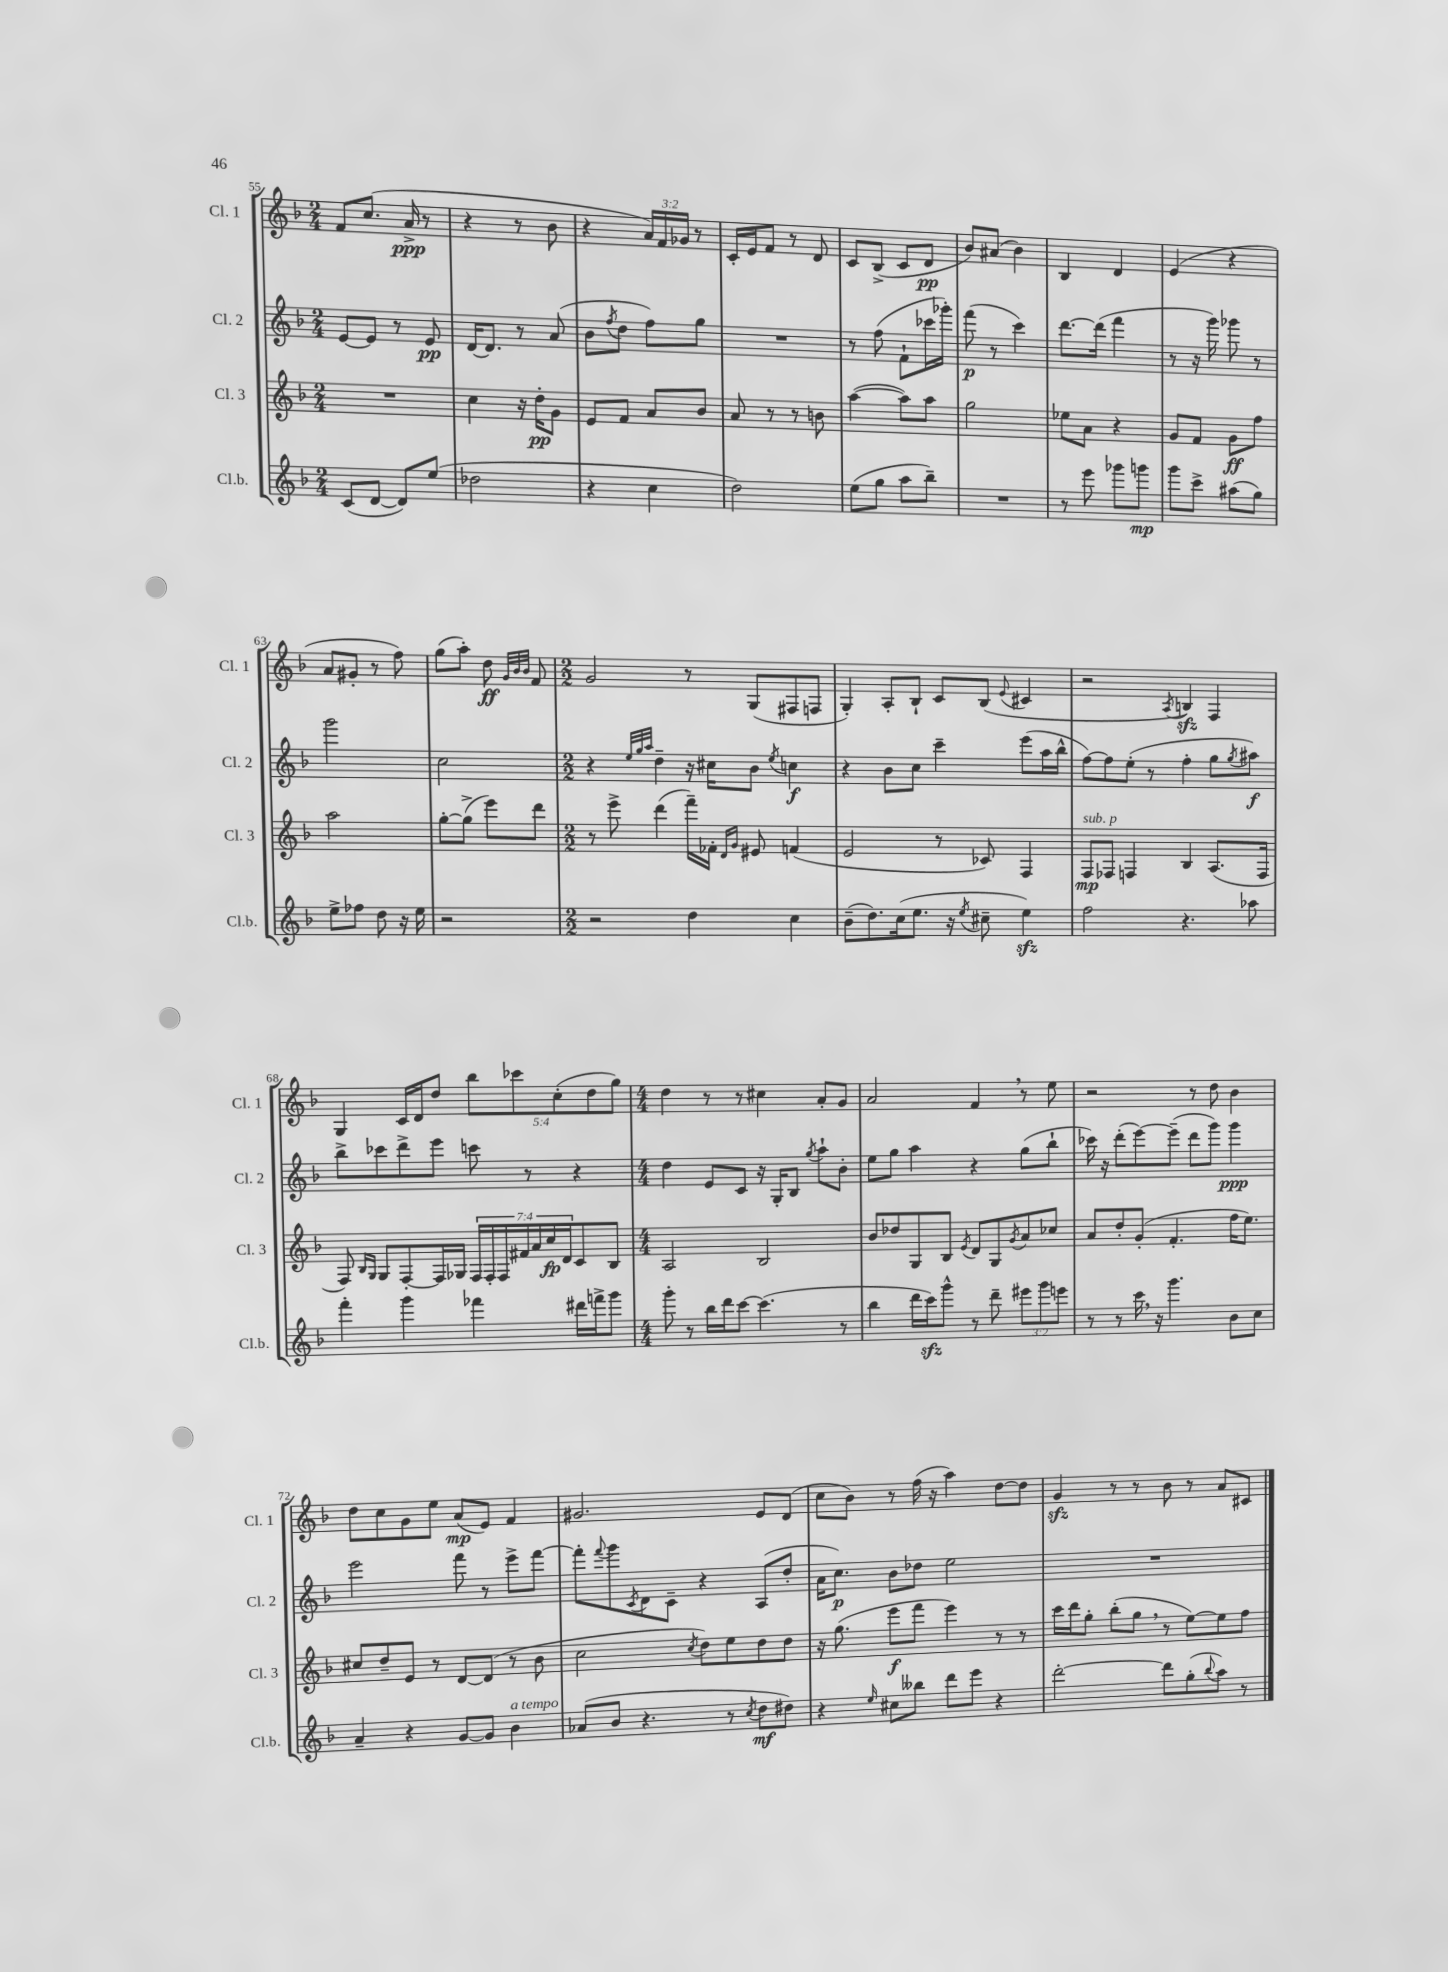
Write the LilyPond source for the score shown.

<<
\new StaffGroup <<
\new Staff = "s0" \with { instrumentName = "Cl. 1" shortInstrumentName = "Cl. 1" } {
    \clef treble \key f \major \numericTimeSignature \time 2/4 \override Staff.TupletNumber.text = #tuplet-number::calc-fraction-text
    f'8 c''8.( a'16->\ppp r8 |
    r4 r8 bes'8 |
    r4 \tuplet 3/2 { a'16) f'16 ges'16 } r8 |
    c'16-. e'16 f'8 r8 d'8 |
    c'8 bes8->( c'8 d'8\pp |
    bes'8) ais'8( bes'4) |
    bes4 d'4 |
    e'4( r4 |
    a'8 gis'8-. r8 f''8) |
    g''8( a''8-.) d''8\ff \grace { g'32 bes'32 bes'32 } f'8 |
    \numericTimeSignature \time 2/2 g'2 r8 g8( fis8 f8 |
    g4-.) a8-. bes8-! c'8 bes8( \appoggiatura { e'8 } cis'4 |
    r2 \acciaccatura { a8 } b4\sfz) f4 |
    g4 c'16 d'16 d''8 \tuplet 5/4 { bes''8 ces'''8 c''8-.( d''8 g''8) } |
    \numericTimeSignature \time 4/4 d''4 r8 r8 cis''4 a'8-. g'8 |
    a'2 f'4 \breathe r8 e''8 |
    r2 r8 d''8 bes'4 |
    d''8 c''8 g'8 e''8 a'8\mp( e'8) f'4 |
    gis'2. e'8 d'8( |
    c''8 bes'8) r8 f''16( r16 a''4) d''8~ d''8 |
    g'4\sfz r8 r8 bes'8 r8 a'8 cis'8 \bar "|." |
}
\new Staff = "s1" \with { instrumentName = "Cl. 2" shortInstrumentName = "Cl. 2" } {
    \clef treble \key f \major \numericTimeSignature \time 2/4
    e'8~ e'8 r8 e'8\pp |
    d'16~ d'8. r8 a'8( |
    bes'8 \acciaccatura { f''8 } d''8 f''8) g''8 |
    R2 |
    r8 f''8( f'8-! ces'''16 ges'''16-.) |
    f'''8\p( r8 c'''4) |
    d'''8.~ d'''16( f'''4 |
    r8 r16 g'''16) ges'''8 r8 |
    g'''2 |
    c''2 |
    \numericTimeSignature \time 2/2 r4 \grace { e''32 g''32 a''32 } d''4-- r16 cis''16 bes'8 \acciaccatura { e''8 } c''4\f |
    r4 bes'8 c''8 c'''4-- e'''8( a''16 bes''16-^ |
    f''8~) f''8 e''8-.( r8 f''4-. g''8 \acciaccatura { g''8 } ais''8\f) |
    bes''8-> ces'''8 d'''8-> e'''8 c'''8 r8 r4 |
    \numericTimeSignature \time 4/4 d''4 e'8 c'8 r16 g16-. bes8 \acciaccatura { g''8 } a''8-! bes'8-. |
    e''8 g''8 a''4 r4 g''8( bes''8-! |
    ces'''16) r16 d'''8-.( e'''8~) e'''8--( d'''8 g'''8) g'''4\ppp |
    e'''2 f'''8 r8 e'''8-> f'''8~ |
    f'''8-. \appoggiatura { f'''8 } g'''8 \acciaccatura { c'8 } d'8 c'8-- r4 a8( d''8-. |
    a'16 c''8.\p) bes'8 des''8 e''2 |
    R1 \bar "|." |
}
\new Staff = "s2" \with { instrumentName = "Cl. 3" shortInstrumentName = "Cl. 3" } {
    \clef treble \key f \major \numericTimeSignature \time 2/4 \override Staff.TupletNumber.text = #tuplet-number::calc-fraction-text
    R2 |
    c''4 r16 d''16-.\pp g'8 |
    e'8 f'8 a'8 bes'8 |
    a'8 r8 r8 b'8 |
    a''4~( a''8) a''8 |
    g''2 |
    ees''8 a'8 r4 |
    g'8 f'8 g'8\ff f''8 |
    a''2 |
    g''8~-. g''8->( e'''8) d'''8 |
    \numericTimeSignature \time 2/2 r8 e'''8-> d'''4( f'''16--) fes'16-. \grace { d'16 g'16 } eis'8 f'4( |
    e'2 r8 ces'8) f4 |
    f8\mp^\markup { \italic "sub. p" } fes8 f4 bes4 a8.( f16 |
    f8) \grace { bes16 g16 } g8 f8~-. f16 ges16 \tuplet 7/4 { f16 f16-. f16 fis'16 a'16 c''16\fp d'16 } c'8 bes8 |
    \numericTimeSignature \time 4/4 a2 bes2 |
    bes'8 des''8 g8 bes8 \acciaccatura { e'8 } d'8 g8 \acciaccatura { g'8 } a'8 ces''8 |
    a'8 d''8-. g'8-.( f'4.-. f''16 e''8.) |
    cis''8 d''8-- e'8 r8 d'8~ d'8( r8 bes'8 |
    c''2 \acciaccatura { c''8 } d''8) e''8 d''8 d''8 |
    r16 g''8.( e'''8\f f'''8 e'''4) r8 r8 |
    c'''16 d'''16 g''8-. bes''8-.( g''8 \breathe r8 e''8~) e''8 f''8 \bar "|." |
}
\new Staff = "s3" \with { instrumentName = "Cl.b." shortInstrumentName = "Cl.b." } {
    \clef treble \key f \major \numericTimeSignature \time 2/4 \override Staff.TupletNumber.text = #tuplet-number::calc-fraction-text
    c'8( d'8~ d'8) e''8( |
    des''2 |
    r4 c''4 |
    d''2) |
    e''8( g''8 a''8 bes''8--) |
    R2 |
    r8 e'''8 ges'''8 g'''8\mp |
    g'''8 c'''8-> ais''8( g''8) |
    e''8-> fes''8 d''8 r16 e''16 |
    r2 |
    \numericTimeSignature \time 2/2 r2 d''4 c''4 |
    bes'8--( d''8.) c''16( e''8. r16 \acciaccatura { e''8 } cis''8-- e''4\sfz) |
    f''2 r4. aes''8 |
    f'''4-. g'''4 fes'''4 dis'''16 f'''16-> g'''8 |
    \numericTimeSignature \time 4/4 g'''8-. r8 bes''16 d'''16 c'''8~ c'''4.( r8 |
    bes''4 d'''16 c'''16\sfz) g'''8-^ r8 d'''8-- \tuplet 3/2 { eis'''8 g'''8 e'''8 } |
    r8 r8 c'''16 \breathe r16 g'''4. bes'8 c''8 |
    a'4-- r4 g'8~ g'8 bes'4^\markup { \italic "a tempo" } |
    aes'8( bes'8 r4. r8 \acciaccatura { c''8 } d''8\mf dis''8) |
    r4 \grace { e''16 } cis''8 beses''8 d'''8 e'''8 r4 |
    d'''2~-. d'''8 g''8-.( \appoggiatura { bes''8 } a''8) r8 \bar "|." |
}
>>
>>
\layout { \context { \Score currentBarNumber = #55 } }
